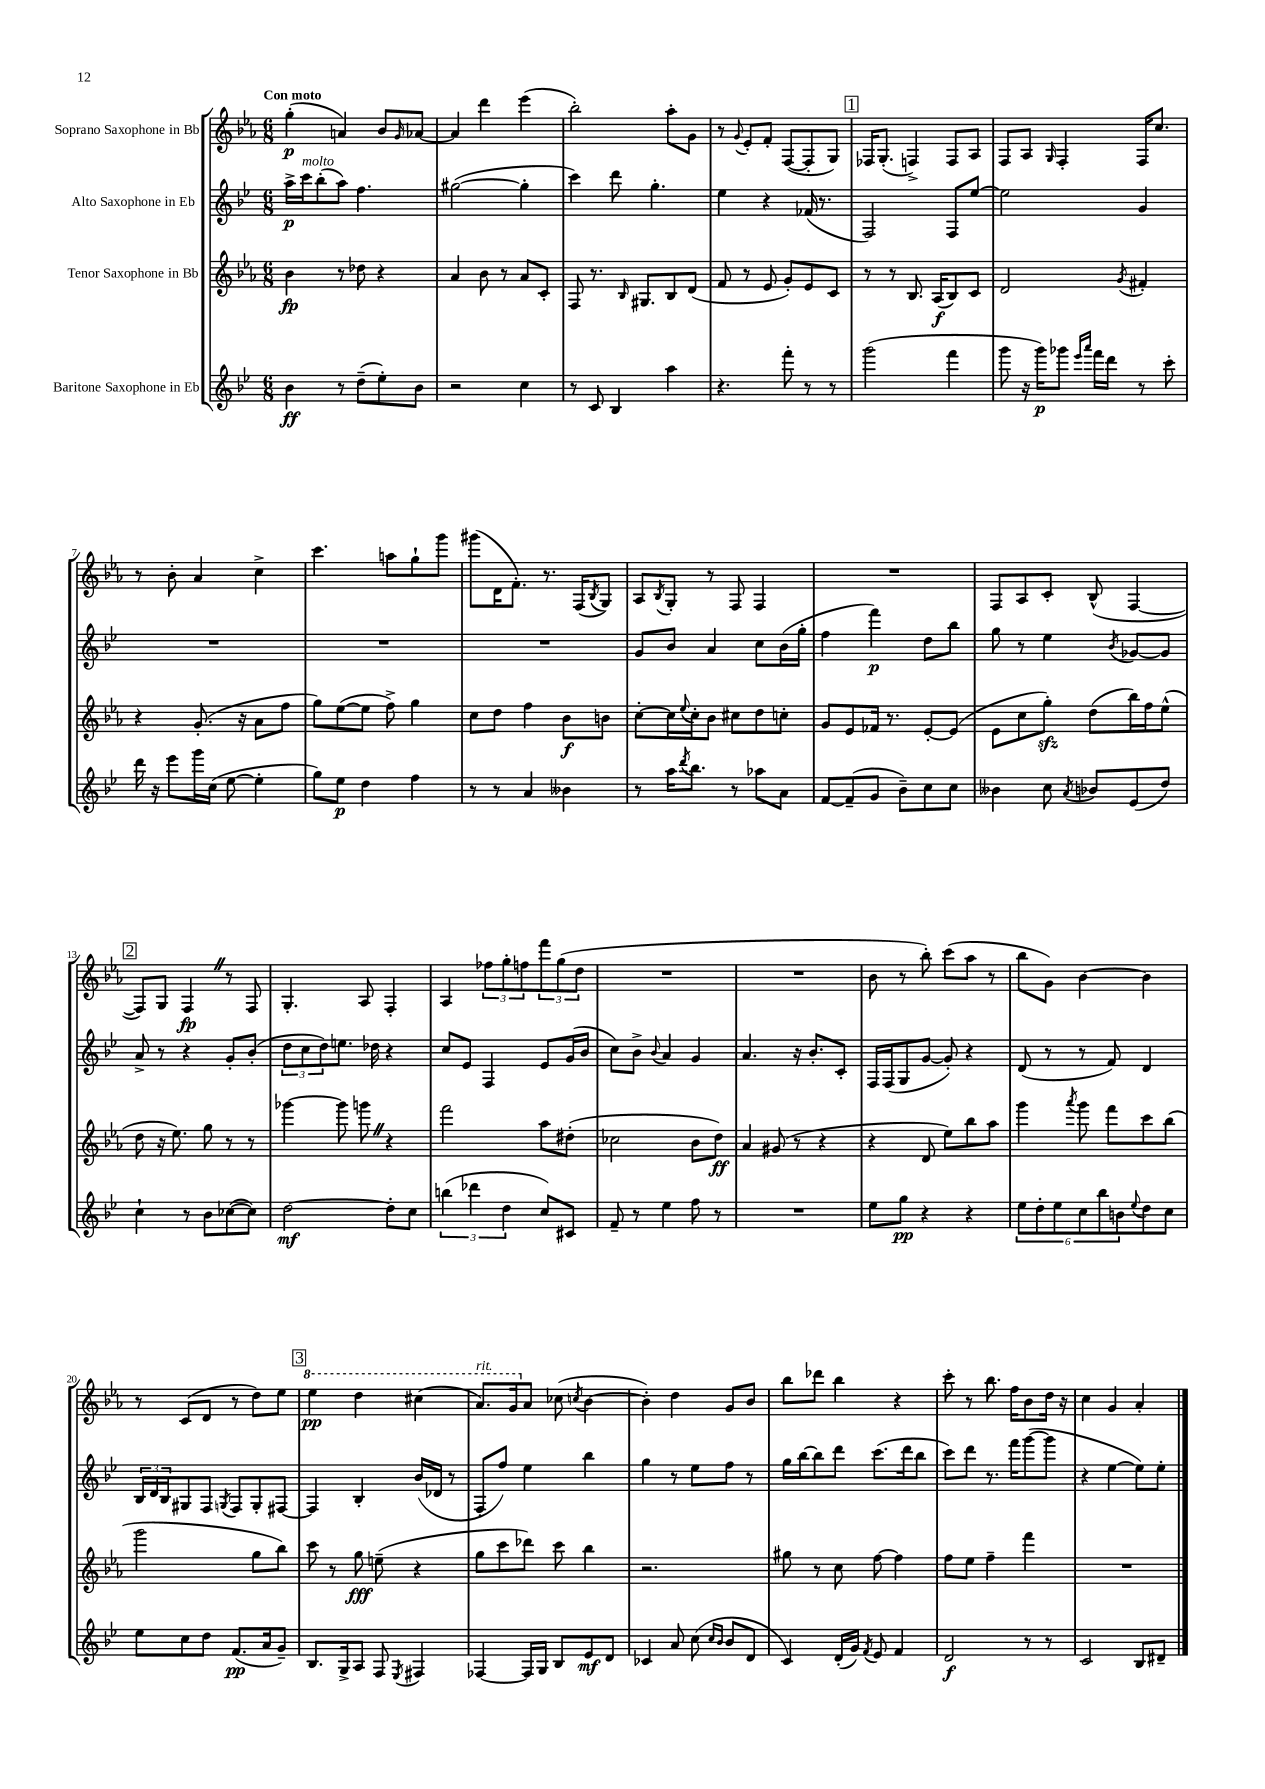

**kern	**kern	**kern	**kern
*staff4	*staff3	*staff2	*staff1
*clefG2	*clefG2	*clefG2	*clefG2
*k[b-e-]	*k[b-e-a-]	*k[b-e-]	*k[b-e-a-]
*M6/8	*M6/8	*M6/8	*M6/8
4b-	4b-	16aa^	(4gg'
.	.	16ccc	.
.	.	(8bb-'	.
8r	8r	8aa)	4a)
(8dd~	8dd-	4.ff	.
8ee-')	4r	.	8b-
.	.	.	16qqg
8b-	.	.	[8a-
=	=	=	=
2r	4a-	([2gg#	4a-]
.	8b-	.	4ddd
.	8r	.	.
4cc	8a-	4gg#']	(4eee-
.	8c'	.	.
=	=	=	=
8r	8F	4ccc)	2bb-')
8c	8.r	.	.
4B-	.	8ddd	.
.	16qqB-	.	.
.	8.G#	.	.
.	.	4.gg'	.
4aa	8B-	.	8aa-'
.	(8d	.	8g
=	=	=	=
4.r	8f	4ee-	8r
.	.	.	8qqg
.	8r	.	8e-'
.	8e-	4r	8f'
8fff'	8g')	.	([8F
8r	8e-	(16f-	8F']
.	.	8.r	.
8r	8c	.	8G)
=	=	=	=
(2ggg	8r	2F)	16F-
.	.	.	(8.G'
.	8r	.	.
.	8.B-	.	4F^)
.	(16A-	.	.
4fff	8B-)	8F	8F
.	8c	[8ee-	8A-
=	=	=	=
8ggg	2d	2ee-]	8F
16r	.	.	8A-
16ggg)	.	.	.
.	.	.	16qqG
8ggg-	.	.	4F'
16qqeee-	.	.	.
16qqaaa	.	.	.
16fff	.	.	.
16ddd	.	.	.
.	8qg	.	.
8r	4f#'	4g	16F
.	.	.	8.cc
8ccc'	.	.	.
=	=	=	=
16ddd	4r	2.r	8r
16r	.	.	.
8eee-	.	.	8b-'
16ggg	(8.g'	.	4a-
(16cc	.	.	.
[8ee-	.	.	.
.	16r	.	.
4ee-']	8a-	.	4cc^
.	8ff	.	.
=	=	=	=
8gg)	8gg)	2.r	4.ccc
8ee-	([8ee-	.	.
4dd	8ee-]	.	.
.	8ff^)	.	8aa
4ff	4gg	.	8gg`
.	.	.	8ggg
=	=	=	=
8r	8cc	2.r	(8ggg#
8r	8dd	.	16d
.	.	.	8.f')
4a	4ff	.	.
.	.	.	8.r
4b--	8b-	.	.
.	.	.	(16F
.	.	.	8qB-
.	8b	.	8G)
=	=	=	=
8r	[8cc'	8g	8A-
.	.	.	8qB-
16aa	16cc]	8b-	8G'
8qddd	8qqee-	.	.
8.bb-	16cc'	.	.
.	8b-	4a	8r
8r	8cc#	.	8F
8aa-	8dd	8cc	4F
8a	8cc'	(16b-	.
.	.	16gg'	.
=	=	=	=
[8f	8g	4ff	2.r
(8f~]	8e-	.	.
8g	16f-	4fff)	.
.	8.r	.	.
8b-~)	.	.	.
8cc	[8e-'	8dd	.
8cc	(8e-]	8bb-	.
=	=	=	=
4b--	8e-	8gg	8F
.	8cc	8r	8A-
8cc	8gg')	4ee-	8c'
8qa	.	.	.
8b-	(8dd	.	(8B-^^
.	.	8qb-	.
(8e-	16bb-)	[8g-	[4F
.	16ff	.	.
8dd)	(8ee-^^	8g-]	.
=	=	=	=
4cc`	8dd	8a^	8F])
.	16r	8r	8G
.	8.ee-)	.	.
8r	.	4r	4F
8b-	8gg	.	.
([8cc-	8r	8g'	8r
8cc-])	8r	(8b-'	8F
=	=	=	=
[2dd	[4ggg-	12dd	4.G'
.	.	12cc	.
.	.	12dd)	.
.	8ggg-]	8.ee	.
.	8ggg	.	8A-
.	.	16dd-	.
8dd']	4r	4r	4F'
8cc	.	.	.
=	=	=	=
(6bb	2fff	8cc	4A-
.	.	8e-	.
6ddd-	.	.	.
.	.	4F	12ff-
6dd	.	.	12gg'
.	.	.	12ff
8cc)	8aa-	8e-	12fff
.	.	.	(12gg
8c#	(8dd#'	(16g	.
.	.	.	12dd
.	.	16b-	.
=	=	=	=
8f~	2cc-	8cc)	2.r
8r	.	8b-^	.
.	.	8qqb-	.
4ee-	.	4a	.
8ff	8b-	4g	.
8r	8dd)	.	.
=	=	=	=
2.r	4a-	4.a	2.r
.	(8g#	.	.
.	8r	16r	.
.	.	8.b-'	.
.	4r	.	.
.	.	8c'	.
=	=	=	=
8ee-	4r	16F	8b-
.	.	(16F	.
8gg	.	8G	8r
4r	8d	[8g	8bb-')
.	8ee-)	8g'])	(8ccc
4r	8bb-	4r	8aa-
.	8aa-	.	8r
=	=	=	=
12ee-	4ggg	(8d	8bb-
12dd'	.	.	.
.	.	8r	8g)
12ee-	.	.	.
.	8qaaa-	.	.
12cc	8ggg	8r	[4b-
12bb-	.	.	.
.	8fff	8f)	.
12b	.	.	.
8qqee-	.	.	.
8dd	8ccc	4d	4b-]
8cc	(8bb-	.	.
=	=	=	=
8ee-	2ggg	24B-	8r
.	.	24d	.
.	.	24B-	.
8cc	.	8G#	(8c
8dd	.	8F	8d
.	.	8qG	.
(8.f	.	8F	8r
.	8gg	8G'	8dd)
16a	.	.	.
8g~)	8bb-)	[8F#	8ee-
=	=	=	=
8.B-	8ccc	4F#]	4eee-
.	8r	.	.
16G^	.	.	.
8A	8gg	4B-'	4ddd
8F	(8ee~	.	.
8qE-	.	.	.
4F#	4r	(16b-	(4ccc#
.	.	16d-	.
.	.	8r	.
=	=	=	=
[4F-	8gg	8F'	8.aa-)
.	8ccc	8ff)	.
.	.	.	16gg
16F-]	8ddd-)	4ee-	8a-
16G	.	.	.
8B-	8ccc	.	(8cc-
.	.	.	8qcc
8e-	4bb-	4bb-	[4b-
8d	.	.	.
=	=	=	=
4c-	2.r	4gg	4b-'])
8a	.	8r	4dd
(8cc	.	8ee-	.
16qqcc	.	.	.
16qqb-	.	.	.
8b-	.	8ff	8g
8d	.	8r	8b-
=	=	=	=
4c)	8gg#	16gg	8bb-
.	.	[16bb-	.
.	8r	8bb-]	8ddd-
(16d'	8cc	8ddd	4bb-
16g)	.	.	.
8qf	.	.	.
8e-	[8ff	(8.ccc	.
4f	4ff]	.	4r
.	.	16ddd	.
.	.	8bb-	.
=	=	=	=
2d	8ff	8ccc)	8ccc'
.	8ee-	8ddd	8r
.	4ff~	8.r	8.bb-
.	.	16fff	16ff
8r	4fff	([8ggg	8b-
8r	.	8ggg]	16dd
.	.	.	16r
=	=	=	=
2c	2.r	4r	4cc
.	.	[4ee-	4g
8B-	.	8ee-])	4a-'
8d#~	.	8ee-'	.
==	==	==	==
*-	*-	*-	*-
